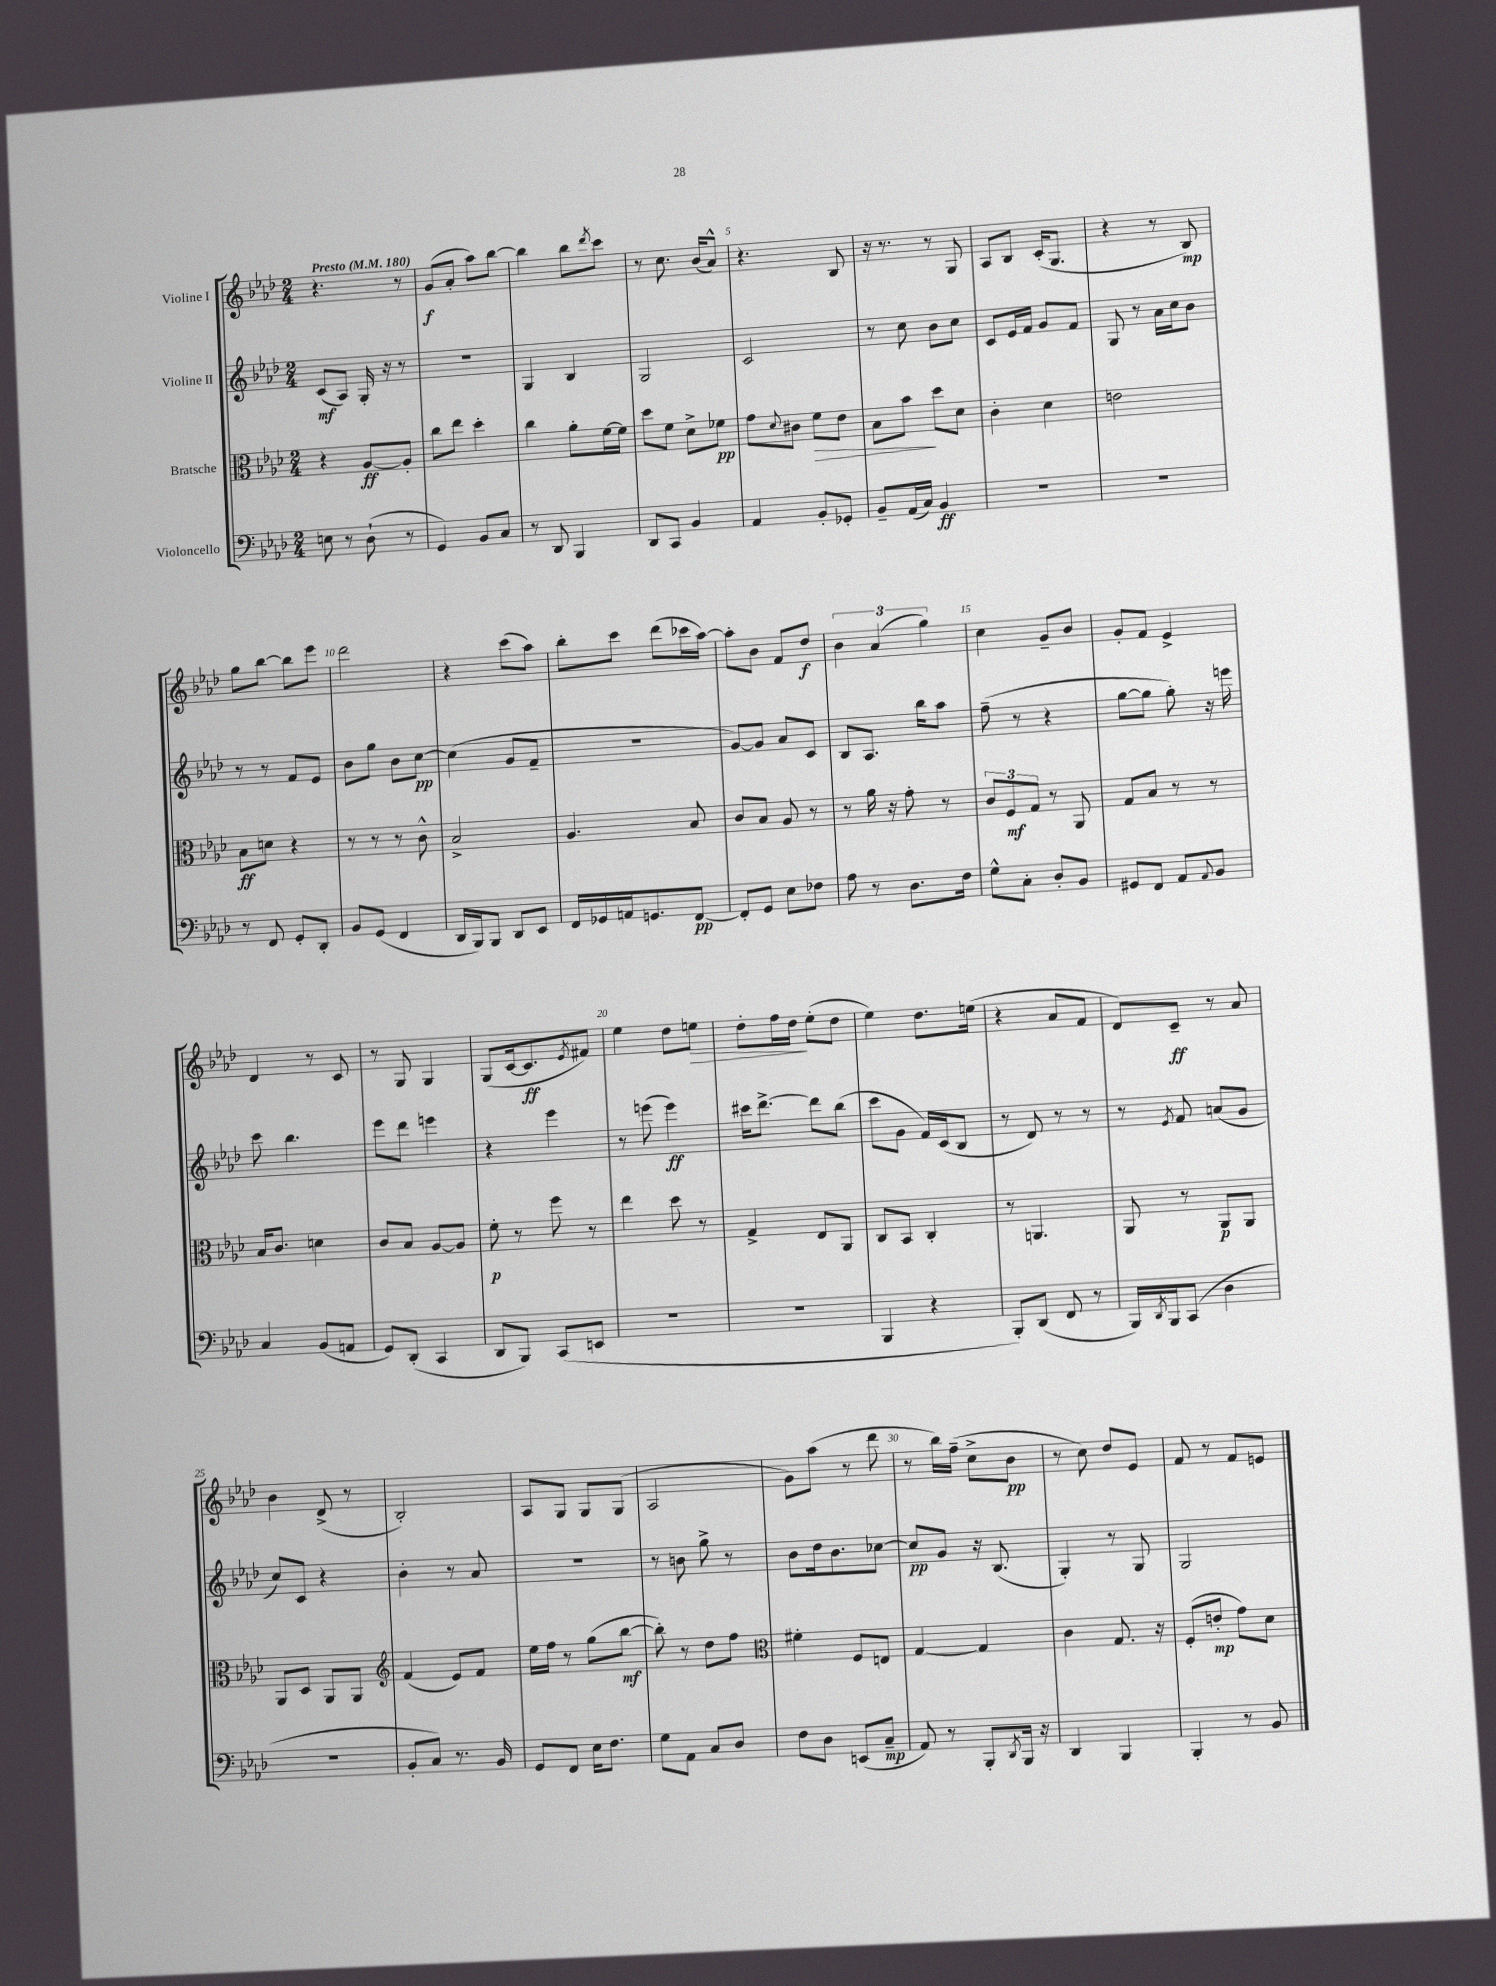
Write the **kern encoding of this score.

**kern	**dynam	**kern	**dynam	**kern	**dynam	**kern	**dynam
*part4	*part4	*part3	*part3	*part2	*part2	*part1	*part1
*staff4	*staff4	*staff3	*staff3	*staff2	*staff2	*staff1	*staff1
*I"Violoncello	*	*I"Bratsche	*	*I"Violine II	*	*I"Violine I	*
*clefF4	*	*clefC3	*	*clefG2	*	*clefG2	*
*k[b-e-a-d-]	*	*k[b-e-a-d-]	*	*k[b-e-a-d-]	*	*k[b-e-a-d-]	*
*M2/4	*	*M2/4	*	*M2/4	*	*M2/4	*
*MM180	*	*MM180	*	*MM180	*	*MM180	*
=1	=1	=1	=1	=1	=1	=1	=1
!	!	!	!	!	!	!LO:TX:a:B:t=Presto	!
8En\	.	4r	.	(8c/L	mf	4.r	.
8r	.	.	.	8A-/J)	.	.	.
(8D-`\	.	[8A-/L	ff	16G'/	.	.	.
.	.	.	.	16r	.	.	.
8r	.	8A-'/J]	.	8r	.	8r	.
=2	=2	=2	=2	=2	=2	=2	=2
4GG/)	.	8cc\L	.	2r	.	(8g/L	f
.	.	8ee-\J	.	.	.	8a-'/J	.
8BB-/L	.	4dd-'\	.	.	.	8aa-\L)	.
8C/J	.	.	.	.	.	[8bb-\J	.
=3	=3	=3	=3	=3	=3	=3	=3
8r	.	4cc\	.	4G/	.	4bb-\]	.
8DD-/	.	.	.	.	.	.	.
4BBB-/	.	8a-'\L	.	4B-/	.	8bb-\L	.
.	.	.	.	.	.	8qddd-/	.
.	.	[16f\L	.	.	.	8ccc\J	.
.	.	16f\JJ]	.	.	.	.	.
=4	=4	=4	=4	=4	=4	=4	=4
8DD-/L	.	8dd-\L	.	2G/	.	8r	.
8CC/J	.	8f\J	.	.	.	8.cc\	.
4BB-/	.	8d-^\L	.	.	.	.	.
.	.	.	.	.	.	(16b-/KL	.
.	.	8f-X\J	pp	.	.	8a-^^/J)	.
=5	=5	=5	=5	=5	=5	=5	=5
4AA-/	.	8g\L	.	2c/	.	4.r	.
.	.	8qqd-/	.	.	.	.	.
.	.	8c#X\J	.	.	.	.	.
!	!	!	!LO:HP:b	!	!	!	!
8BB-'/L	.	8f\L	>	.	.	.	.
8GG-X'/J	.	8e-\J	.	.	.	8B-/	.
=6	=6	=6	=6	=6	=6	=6	=6
8BB-~/L	.	8B-\L	.	8r	.	16r	.
.	.	.	.	.	.	8.r	.
(16AA-/L	.	8b-\J	.	8cc\	.	.	.
16C/JJ)	.	.	.	.	.	.	.
4BB-/	ff	8dd-\L	]	8b-\L	.	8r	.
.	.	8d-\J	.	8cc\J	.	8G/	.
=7	=7	=7	=7	=7	=7	=7	=7
2r	.	4c'\	.	8c/L	.	8A-/L	.
.	.	.	.	16e-/L	.	8B-/J	.
.	.	.	.	16f/JJ	.	.	.
.	.	4d-\	.	8g/L	.	(16c'/KL	.
.	.	.	.	.	.	8.G/J	.
.	.	.	.	8f/J	.	.	.
=8	=8	=8	=8	=8	=8	=8	=8
2r	.	2en\	.	8G/	.	4r	.
.	.	.	.	8r	.	.	.
.	.	.	.	16a-\LL	.	8r	.
.	.	.	.	16cc\J	.	.	.
.	.	.	.	8b-\J	.	8B-/)	mp
!!LO:LB:g=z
=9	=9	=9	=9	=9	=9	=9	=9
8r	.	8B-\L	ff	8r	.	8gg\L	.
8FF/	.	8dn\J	.	8r	.	[8bb-\J	.
8GG'/L	.	4r	.	8f/L	.	8bb-\L]	.
8DD-'/J	.	.	.	8e-/J	.	8eee-\J	.
=10	=10	=10	=10	=10	=10	=10	=10
8BB-/L	.	8r	.	8b-\L	.	2ddd-\	.
(8GG/J	.	8r	.	8gg\J	.	.	.
4FF/	.	8r	.	8b-\L	.	.	.
.	.	8c^^\	.	[8cc\J	pp	.	.
=11	=11	=11	=11	=11	=11	=11	=11
16DD-/LL	.	2B-^/	.	(4cc\]	.	4r	.
16BBB-/J)	.	.	.	.	.	.	.
8BBB-/J	.	.	.	.	.	.	.
8DD-/L	.	.	.	8g/L	.	(8ccc\L	.
8EE-/J	.	.	.	8f~/J	.	8aa-\J)	.
=12	=12	=12	=12	=12	=12	=12	=12
16FF/LL	.	4.A-/	.	2r	.	8bb-'\L	.
16GG-X/	.	.	.	.	.	.	.
16AAn/J	.	.	.	.	.	8ccc\J	.
8.GGn/	.	.	.	.	.	.	.
.	.	.	.	.	.	(8ddd-\L	.
[8FF/J	pp	8B-/	.	.	.	16ccc-X\L	.
.	.	.	.	.	.	[16aa-\JJ)	.
=13	=13	=13	=13	=13	=13	=13	=13
8FF'/L]	.	8c/L	.	[8g/L)	.	8aa-'\L]	.
8GG/J	.	8B-/J	.	8g/J]	.	8b-\J	.
8E-\L	.	8A-/	.	8a-/L	.	8f/L	.
8F-X\J	.	8r	.	8c/J	.	8dd-/J	f
=14	=14	=14	=14	=14	=14	=14	=14
8A-\	.	8r	.	8B-/L	.	6b-\	.
8r	.	16a-\	.	8.A-/J	.	.	.
.	.	.	.	.	.	(6a-/	.
.	.	16r	.	.	.	.	.
8.D-\L	.	8g'\	.	.	.	.	.
.	.	.	.	16bb-\KL	.	.	.
.	.	.	.	.	.	6gg\)	.
.	.	8r	.	8aa-\J	.	.	.
16F\Jk	.	.	.	.	.	.	.
=15	=15	=15	=15	=15	=15	=15	=15
8G^^\L	.	12c/L	.	(8ff~\	.	4cc\	.
.	.	12F/	mf	.	.	.	.
8C'\J	.	.	.	8r	.	.	.
.	.	12G/J	.	.	.	.	.
8D-'/L	.	8r	.	4r	.	8g~/L	.
8BB-/J	.	8AA-/	.	.	.	8b-/J	.
=16	=16	=16	=16	=16	=16	=16	=16
8GG#X/L	.	8G/L	.	[8gg\L	.	8g'/L	.
8FF/J	.	8B-/J	.	8gg\J]	.	8f/J	.
8AA-/L	.	8r	.	8gg'\)	.	4e-^/	.
8qqAA-/	.	.	.	.	.	.	.
8BB-/J	.	8r	.	16r	.	.	.
.	.	.	.	16eeen\	.	.	.
!!LO:LB:g=z
=17	=17	=17	=17	=17	=17	=17	=17
4C/	.	16B-/KL	.	8ccc\	.	4d-/	.
.	.	8.c/J	.	.	.	.	.
.	.	.	.	4.bb-\	.	.	.
(8BB-/L	.	4dn\	.	.	.	8r	.
8AAn/J	.	.	.	.	.	8c/	.
=18	=18	=18	=18	=18	=18	=18	=18
8GG/L)	.	8c/L	.	8eee-\L	.	8r	.
(8DD-'/J	.	8B-/J	.	8ddd-\J	.	8G/	.
4CC/	.	[8A-/L	.	4eeen\	.	4G/	.
.	.	8A-/J]	.	.	.	.	.
=19	=19	=19	=19	=19	=19	=19	=19
8DD-/L	.	8f'\	p	4r	.	(8G/L	.
8BBB-/J)	.	8r	.	.	.	[16c/k	.
.	.	.	.	.	.	8.c/]	ff
(8CC/L	.	8ff\	.	4eee-\	.	.	.
.	.	.	.	.	.	8qe-/	.
8EEn/J	.	8r	.	.	.	8f#X/J)	.
=20	=20	=20	=20	=20	=20	=20	=20
2r	.	4ee-\	.	8r	.	4ee-\	.
.	.	.	.	(8eeen\	.	.	.
.	.	8dd-\	.	4eee\)	ff	8dd-\L	.
!	!	!	!	!	!	!	!LO:HP:b
.	.	8r	.	.	.	8een\J	>
=21	=21	=21	=21	=21	=21	=21	=21
2r	.	4G^/	.	16ccc#X\KL	.	8dd-'\L	.
.	.	.	.	[8.ddd-^\J	.	.	.
.	.	.	.	.	.	16ff\L	.
.	.	.	.	.	.	16dd-\JJ	.
.	.	8E-/L	.	8ddd-\L]	.	(8ee-'\L	]
.	.	8AA-/J	.	(8bb-\J	.	8dd-\J	.
=22	=22	=22	=22	=22	=22	=22	=22
4BBB-/	.	8C/L	.	8ccc\L	.	4ee-\)	.
.	.	8BB-/J	.	8g\J	.	.	.
4r	.	4C'/	.	16f/LL)	.	8.dd-\L	.
.	.	.	.	(16c/J	.	.	.
.	.	.	.	8B-/J	.	.	.
.	.	.	.	.	.	(16een\Jk	.
=23	=23	=23	=23	=23	=23	=23	=23
8BBB-'/L)	.	8r	.	8r	.	4r	.
(8DD-/J	.	4.AAn/	.	8d-/)	.	.	.
8FF/	.	.	.	8r	.	8a-/L	.
8r	.	.	.	8r	.	8f/J	.
=24	=24	=24	=24	=24	=24	=24	=24
16BBB-/LL)	.	8AA-/	.	8r	.	8d-/L)	.
8qDD-/	.	.	.	.	.	.	.
16BBB-/J	.	.	.	.	.	.	.
.	.	.	.	8qe-/	.	.	.
(8CC/J	.	8r	.	8f/	.	8c~/J	ff
4D-\	.	8AA-/L	p	(8an/L	.	8r	.
.	.	8AA-/J	.	8g/J	.	8a-/	.
!!LO:LB:g=z
=25	=25	=25	=25	=25	=25	=25	=25
2r	.	8AA-/L	.	8cc/L)	.	4b-\	.
.	.	8D-/J	.	8c/J	.	.	.
.	.	8AA-/L	.	4r	.	(8d-^/	.
.	.	8AA-/J	.	.	.	8r	.
=26	=26	=26	=26	=26	=26	=26	=26
*	*	*clefG2	*	*	*	*	*
8BB-'/L	.	(4f/	.	4b-'\	.	2B-'/)	.
8C/J)	.	.	.	.	.	.	.
8.r	.	8e-/L)	.	8r	.	.	.
.	.	8f/J	.	8a-/	.	.	.
16BB-/	.	.	.	.	.	.	.
=27	=27	=27	=27	=27	=27	=27	=27
8GG/L	.	16ee-\LL	.	2r	.	8A-/L	.
.	.	16ff\JJ	.	.	.	.	.
8FF/J	.	8r	.	.	.	8G/J	.
16E-\KL	.	(8gg\L	.	.	.	8G/L	.
8.F\J	.	.	.	.	.	.	.
.	.	[8bb-\J	mf	.	.	(8G/J	.
=28	=28	=28	=28	=28	=28	=28	=28
8G\L	.	8bb-'\])	.	8r	.	2A-/	.
8AA-\J	.	8r	.	8bn\	.	.	.
8C/L	.	8dd-\L	.	8gg^\	.	.	.
8D-/J	.	8ff\J	.	8r	.	.	.
=29	=29	=29	=29	=29	=29	=29	=29
*	*	*clefC3	*	*	*	*	*
8F\L	.	4f#X'\	.	8b-\L	.	8g\L)	.
8D-\J	.	.	.	16dd-\k	.	(8aa-\J	.
.	.	.	.	8.b-\	.	.	.
(8EEn/L	.	8F/L	.	.	.	8r	.
8C~/J	mp	8En/J	.	[8cc-X\J	.	8ddd-\	.
=30	=30	=30	=30	=30	=30	=30	=30
8AA-/)	.	[4G/	.	8cc-/L]	pp	8r	.
8r	.	.	.	8g/J	.	16bb-\LL)	.
.	.	.	.	.	.	(16ff~\JJ	.
8BBB-'/L	.	4G/]	.	16r	.	8cc^\L	.
.	.	.	.	(8.B-/	.	.	.
8qDD-/	.	.	.	.	.	.	.
16BBB-/Jk	.	.	.	.	.	8b-\J	pp
16r	.	.	.	.	.	.	.
=31	=31	=31	=31	=31	=31	=31	=31
4DD-/	.	4c\	.	4G'/)	.	8r	.
.	.	.	.	.	.	8cc\)	.
4BBB-/	.	8.G/	.	8r	.	8dd-/L	.
.	.	.	.	8G/	.	8e-/J	.
.	.	16r	.	.	.	.	.
=32	=32	=32	=32	=32	=32	=32	=32
4BBB-'/	.	(8F'/L	.	2G/	.	8f/	.
.	.	8en'/J	mp	.	.	8r	.
8r	.	8g\L)	.	.	.	8f/L	.
8BB-/	.	8d-\J	.	.	.	8en/J	.
==	==	==	==	==	==	==	==
*-	*-	*-	*-	*-	*-	*-	*-
